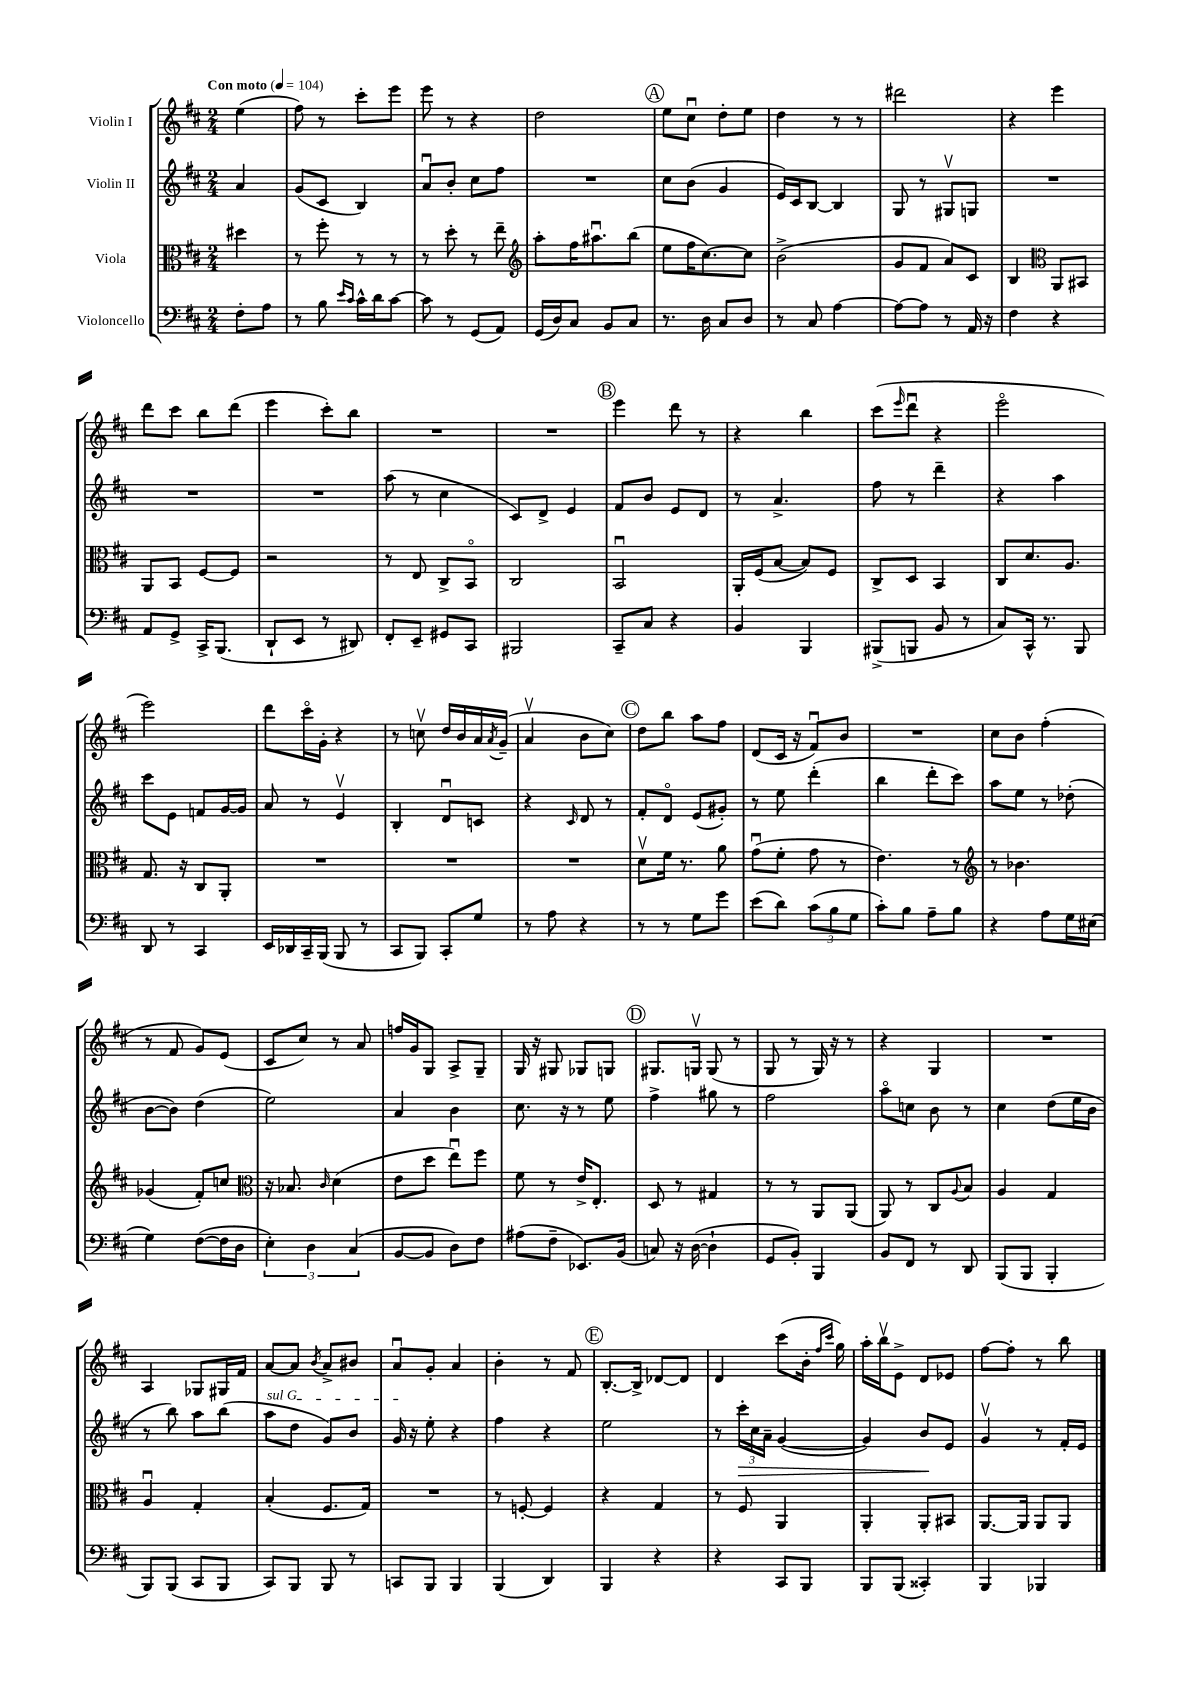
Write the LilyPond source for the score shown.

<<
\new StaffGroup <<
\new Staff = "s0" \with { instrumentName = "Violin I" } {
    \clef treble \key d \major \numericTimeSignature \time 2/4 \partial 4 \tempo "Con moto" 4 = 104
    e''4( |
    fis''8) r8 cis'''8-. e'''8 |
    e'''8 r8 r4 |
    d''2 |
    \mark \markup { \circle "A" } e''8 cis''8\downbow d''8-. e''8 |
    d''4 r8 r8 |
    dis'''2 |
    r4 e'''4 |
    d'''8 cis'''8 b''8 d'''8( |
    e'''4 cis'''8-.) b''8 |
    R2 |
    R2 |
    \mark \markup { \circle "B" } e'''4 d'''8 r8 |
    r4 b''4 |
    cis'''8( \grace { e'''16 } d'''8\downbow r4 |
    e'''2\flageolet |
    e'''2) |
    d'''8 cis'''16\flageolet g'16-. r4 |
    r8 c''8\upbow d''16 b'16 a'16 \acciaccatura { a'8 } g'16--( |
    a'4\upbow b'8 cis''8) |
    \mark \markup { \circle "C" } d''8 b''8 a''8 fis''8 |
    d'8( cis'16 r16 fis'8\downbow) b'8 |
    R2 |
    cis''8 b'8 fis''4-.( |
    r8 fis'8 g'8) e'8( |
    cis'8 cis''8) r8 a'8 |
    f''16 g'16 g8 a8-> g8-- |
    g16 r16 gis8 ges8 g8 |
    \mark \markup { \circle "D" } gis8. g16\upbow g8( r8 |
    g8 r8 g16) r16 r8 |
    r4 g4 |
    R2 |
    a4 ges8 gis16 fis'16 |
    a'8~ a'8 \acciaccatura { b'8 } a'8-> bis'8 |
    a'8\downbow g'8-. a'4 |
    b'4-. r8 fis'8 |
    \mark \markup { \circle "E" } b8.~-. b16-> des'8~ des'8 |
    d'4 cis'''8( b'16-. \grace { fis''16 cis'''16 } g''16) |
    a''16-. b''16\upbow e'8-> d'8 ees'8 |
    fis''8~ fis''8-. r8 b''8 \bar "|." |
}
\new Staff = "s1" \with { instrumentName = "Violin II" } {
    \clef treble \key d \major \numericTimeSignature \time 2/4 \partial 4
    a'4 |
    g'8( cis'8 b4) |
    a'8\downbow b'8-. cis''8 fis''8 |
    R2 |
    \mark \markup { \circle "A" } cis''8 b'8( g'4 |
    e'16) cis'16 b8~ b4 |
    g8 r8 gis8\upbow g8 |
    R2 |
    R2 |
    R2 |
    a''8( r8 cis''4 |
    cis'8) d'8-> e'4 |
    \mark \markup { \circle "B" } fis'8 b'8 e'8 d'8 |
    r8 a'4.-> |
    fis''8 r8 d'''4-- |
    r4 a''4 |
    cis'''8 e'8 f'8 g'16~ g'16 |
    a'8 r8 e'4\upbow |
    b4-. d'8\downbow c'8 |
    r4 \grace { cis'16 } d'8 r8 |
    \mark \markup { \circle "C" } fis'8-. d'8\flageolet e'8( gis'8-.) |
    r8 e''8 d'''4-.( |
    b''4 d'''8-. cis'''8) |
    a''8 e''8 r8 des''8-.( |
    b'8~ b'8) d''4( |
    e''2) |
    a'4 b'4 |
    cis''8. r16 r8 e''8 |
    \mark \markup { \circle "D" } fis''4-> gis''8 r8 |
    fis''2 |
    a''8\flageolet c''8 b'8 r8 |
    cis''4 d''8( e''16 b'16 |
    r8 b''8) a''8 b''8( |
    \once \override TextSpanner.bound-details.left.text = \markup { \italic "sul G" } a''8\startTextSpan d''8 g'8) b'8 |
    g'16\stopTextSpan r16 e''8-. r4 |
    fis''4 r4 |
    \mark \markup { \circle "E" } e''2 |
    r8 \tuplet 3/2 { cis'''16-.\> cis''16 a'16-- } g'4~( |
    g'4) b'8\! e'8 |
    g'4\upbow r8 fis'16-. e'16 \bar "|." |
}
\new Staff = "s2" \with { instrumentName = "Viola" } {
    \clef alto \key d \major \numericTimeSignature \time 2/4 \partial 4
    dis''4 |
    r8 fis''8-. r8 r8 |
    r8 d''8-. r8 e''8-- |
    \clef treble a''8-. fis''16 ais''8.\downbow b''8( |
    \mark \markup { \circle "A" } e''8 fis''16 cis''8.~) cis''8 |
    b'2->( |
    g'8 fis'8 a'8) cis'8 |
    b4 \clef alto a,8 bis,8 |
    a,8 b,8 fis8~ fis8 |
    r2 |
    r8 e8 cis8-> b,8\flageolet |
    cis2 |
    \mark \markup { \circle "B" } b,2\downbow |
    a,16-. fis16( b8~ b8) fis8 |
    cis8-> d8 b,4 |
    cis8 d'8. a8. |
    g8. r16 cis8 a,8-. |
    R2 |
    R2 |
    R2 |
    \mark \markup { \circle "C" } d'8\upbow fis'16 r8. a'8 |
    g'8\downbow( fis'8-. g'8 r8 |
    e'4.) r8 |
    \clef treble r8 bes'4. |
    ges'4( fis'8-.) c''8 |
    \clef alto r16 bes8. \grace { cis'16 } d'4( |
    e'8 d''8 e''8\downbow) fis''8 |
    fis'8 r8 e'16-> e8.-. |
    \mark \markup { \circle "D" } d8 r8 gis4 |
    r8 r8 a,8 a,8( |
    a,8) r8 cis8 \appoggiatura { a8 } b8 |
    a4 g4 |
    a4\downbow g4-. |
    b4-.( fis8. g16) |
    R2 |
    r8 f8~-. f4 |
    \mark \markup { \circle "E" } r4 g4 |
    r8 fis8 a,4 |
    a,4-. a,8-. bis,8 |
    a,8.~ a,16 a,8 a,8 \bar "|." |
}
\new Staff = "s3" \with { instrumentName = "Violoncello" } {
    \clef bass \key d \major \numericTimeSignature \time 2/4 \partial 4
    fis8-. a8 |
    r8 b8 \grace { e'16 cis'16 } cis'16-^ d'16 cis'8~ |
    cis'8 r8 g,8( a,8) |
    g,16( d16) cis8 b,8 cis8 |
    \mark \markup { \circle "A" } r8. d16 cis8 d8 |
    r8 cis8 a4~ |
    a8~ a8 r8 a,16 r16 |
    fis4 r4 |
    a,8 g,8-> cis,16-> b,,8.( |
    d,8-! e,8 r8 dis,8) |
    fis,8-. e,8-- gis,8 cis,8 |
    bis,,2 |
    \mark \markup { \circle "B" } cis,8-- cis8 r4 |
    b,4 b,,4 |
    bis,,8->( b,,8 b,8 r8 |
    cis8) cis,16-^ r8. b,,8 |
    d,8 r8 cis,4 |
    e,16 des,16 cis,16-- b,,16( b,,8 r8 |
    cis,8 b,,8) cis,8-. g8 |
    r8 a8 r4 |
    \mark \markup { \circle "C" } r8 r8 g8 g'8 |
    e'8( d'8) \tuplet 3/2 { cis'8( b8 g8 } |
    cis'8-.) b8 a8-- b8 |
    r4 a8 g16 eis16( |
    g4) fis8~( fis16 d16 |
    \tuplet 3/2 { e4-.) d4 cis4( } |
    b,8~ b,8 d8) fis8 |
    ais8( fis8-- ees,8.) b,16( |
    \mark \markup { \circle "D" } c8) r16 d16~( d4-! |
    g,8 b,8-.) b,,4 |
    b,8 fis,8 r8 d,8 |
    b,,8( b,,8 b,,4-. |
    b,,8) b,,8( cis,8 b,,8 |
    cis,8) b,,8 b,,8 r8 |
    c,8 b,,8 b,,4 |
    b,,4( d,4) |
    \mark \markup { \circle "E" } b,,4 r4 |
    r4 cis,8 b,,8 |
    b,,8 b,,8( cisis,4-.) |
    b,,4 bes,,4 \bar "|." |
}
>>
>>
\layout { \context { \Score \remove "Bar_number_engraver" } }
